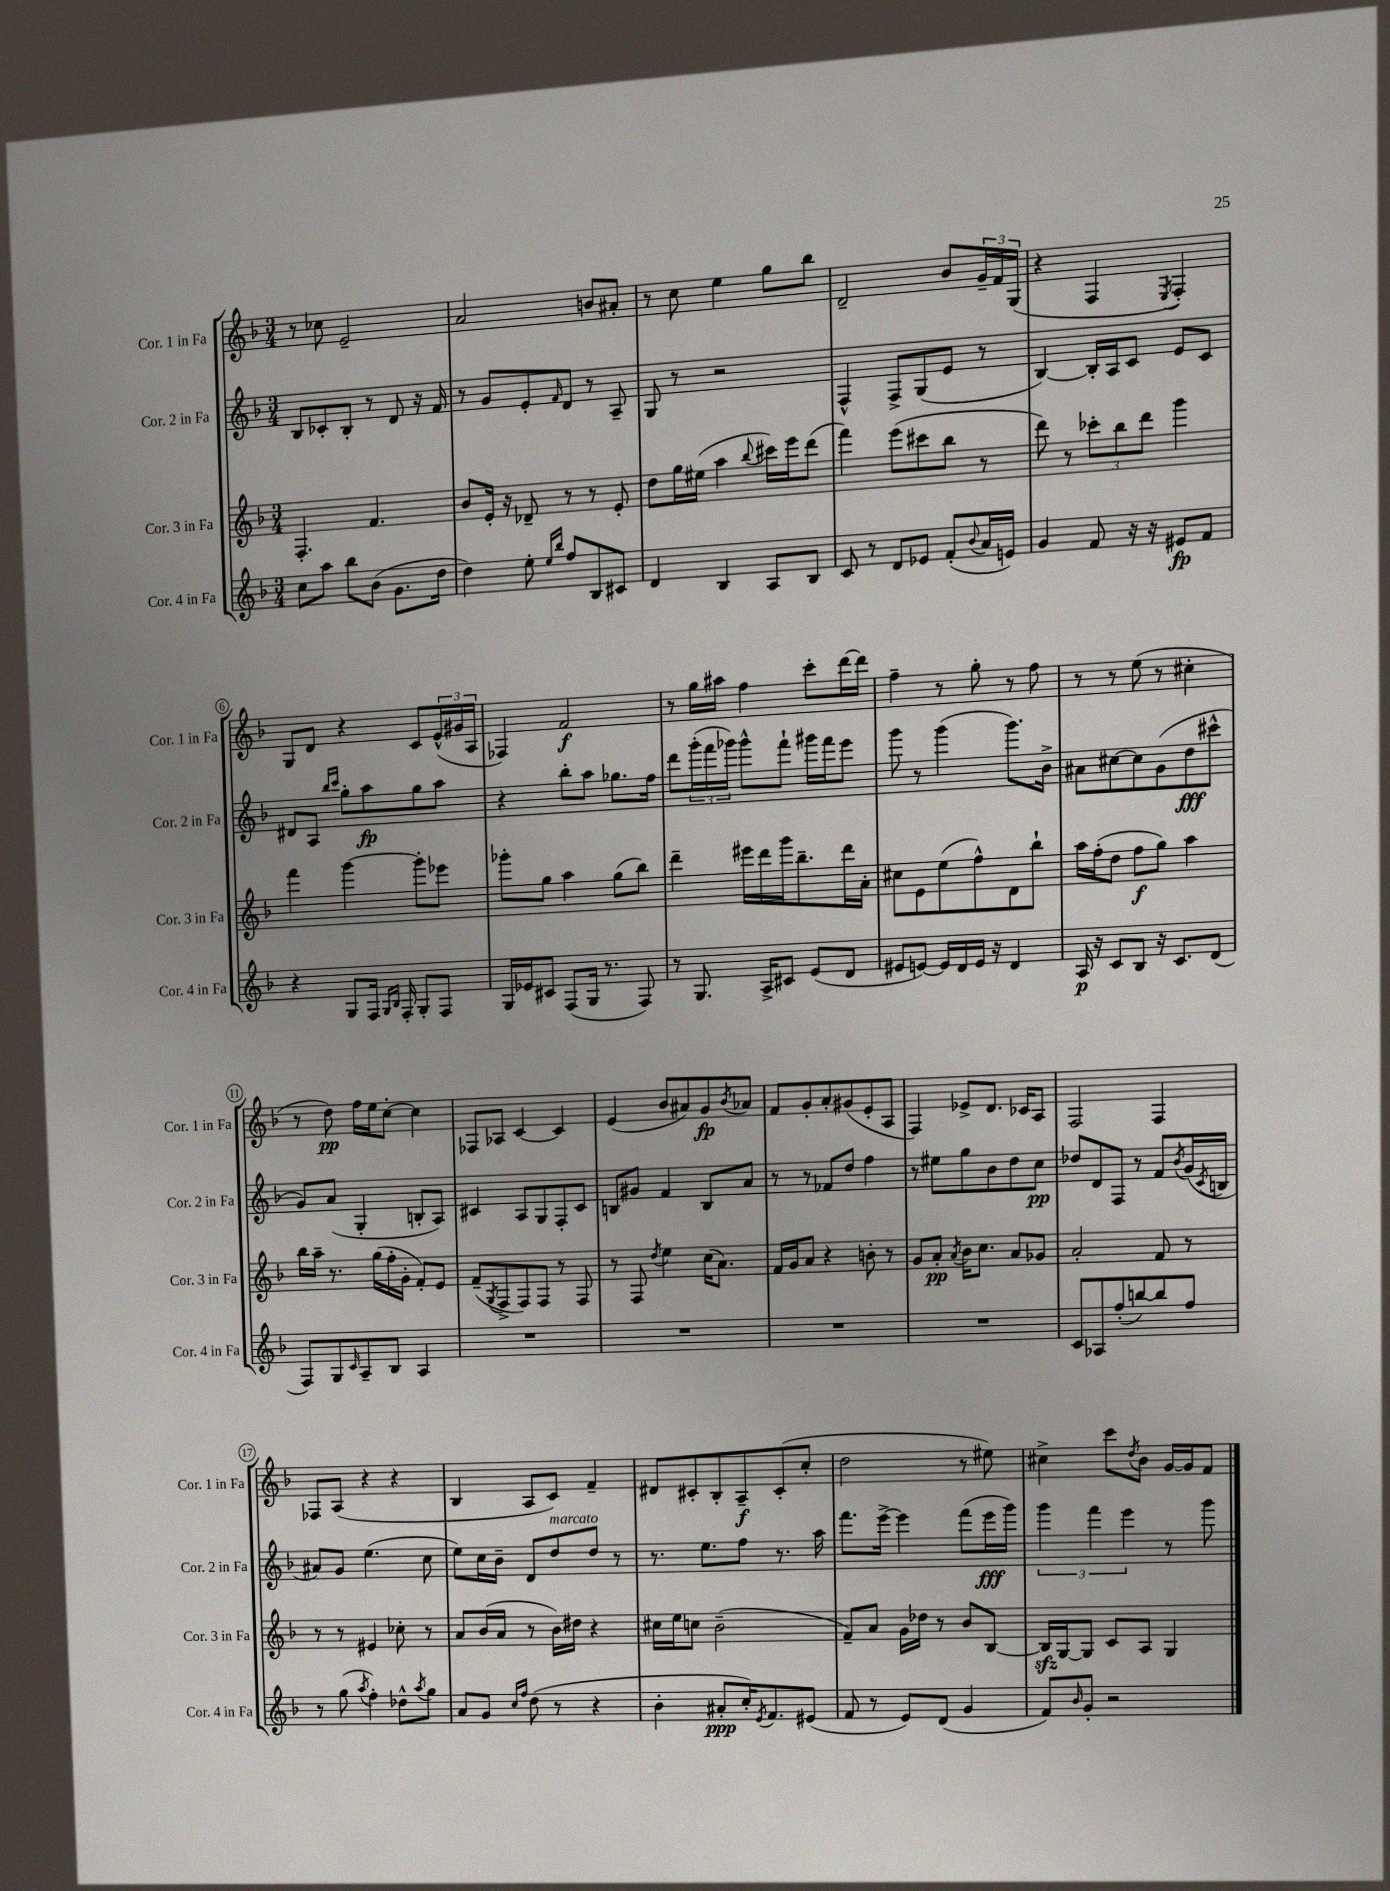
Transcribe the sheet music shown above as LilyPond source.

<<
\new StaffGroup <<
\new Staff = "s0" \with { instrumentName = "Cor. 1 in Fa" shortInstrumentName = "Cor. 1 in Fa" } {
    \clef treble \key f \major \numericTimeSignature \time 3/4
    r8 ces''8 e'2-- |
    a'2 b'8 ais'8-. |
    r8 c''8 e''4 g''8 bes''8 |
    d'2-- bes'8 \tuplet 3/2 { g'16-- f'16 g16( } |
    r4 f4 \acciaccatura { e8 } f4-.) |
    g8 d'8 r4 c'8 \tuplet 3/2 { e'16-^( gis'16 a16 } |
    fes4) f'2\f |
    r8 g''16 ais''16 f''4 c'''8-. d'''16~ d'''16 |
    f''4-- r8 g''8-. r8 f''8 |
    r8 r8 e''8( r8 cis''4-. |
    r8 d''8\pp) f''16 e''16 c''8~-. c''4 |
    fes8 aes8 c'4~ c'4 |
    e'4( bes'8 ais'8) g'8\fp \acciaccatura { bes'8 } aes'8 |
    f'8 g'8-. a'8-. gis'8( e'8-. a8 |
    f4) ees'8-> d'8. ces'16 a8 |
    f2 f4 |
    fes8 a8( r4 r4 |
    bes4 a8 c'8) f'4-- |
    dis'8 cis'8-. bes8-. a8--\f cis'8-.( c''8-. |
    d''2 r8 eis''8) |
    cis''4-> c'''8 \acciaccatura { d''8 } bes'8 g'16~ g'16 f'8 \bar "|." |
}
\new Staff = "s1" \with { instrumentName = "Cor. 2 in Fa" shortInstrumentName = "Cor. 2 in Fa" } {
    \clef treble \key f \major \numericTimeSignature \time 3/4
    bes8 ces'8-. bes8-. r8 d'8 r16 f'16 |
    r8 g'8 e'8-. \grace { f'16 } d'8 r8 a8-- |
    g8 r8 r2 |
    f4-^ f8-> g8( e'8 r8 |
    bes4~) bes16-. a16 c'8 e'8 c'8 |
    dis'8 a8 \grace { bes''16 c'''16 } g''8-. a''8\fp g''8 a''8 |
    r4 bes''8-. a''8 ges''8. f''16 |
    d'''8 \tuplet 3/2 { g'''16-.( f'''16 ges'''16) } ges'''8-^ f'''8-! gis'''16 f'''16 e'''8 |
    g'''8 r8 g'''4( g'''8.) bes'16-> |
    ais'8 cis''8~ cis''8 g'8( d''8\fff cis'''8-^ |
    g'8) a'8( g4-. b8-. a8) |
    cis'4 a8 g8 f8-. cis'8 |
    b8 gis'8 f'4 b8 a'8 |
    r8 r8 fes'8 d''8 f''4 |
    r8 eis''8 g''8 bes'8 d''8 c''8\pp |
    des''8 d'8 f8 r8 f'8 \acciaccatura { bes'8 } g'16( \acciaccatura { c'8 } b16 |
    ais'8) g'8 e''4.( c''8 |
    e''8) c''16 bes'16-- d'8 d''8^\markup { \italic "marcato" } d''8 r8 |
    r8. e''8. f''8 r8. a''16 |
    f'''8. e'''16~-> e'''4 f'''8( e'''16\fff g'''16) |
    \tuplet 3/2 { g'''4 f'''4 e'''4 } r8 g'''8 \bar "|." |
}
\new Staff = "s2" \with { instrumentName = "Cor. 3 in Fa" shortInstrumentName = "Cor. 3 in Fa" } {
    \clef treble \key f \major \numericTimeSignature \time 3/4
    f4.-. f'4. |
    bes'8 e'16-. r16 des'8-- r8 r8 e'8-. |
    d''8 g''16 eis''16( a''4 \appoggiatura { bes''8 } cis'''16) e'''16 d'''8( |
    f'''4) e'''8( cis'''8 bes''8 r8 |
    d'''8) r8 \tuplet 3/2 { ces'''8-. bes''8 d'''8 } g'''4 |
    f'''4 g'''4~ g'''8-. ees'''8 |
    ges'''8-. g''8 a''4 g''8( bes''8) |
    d'''4-- eis'''16 d'''16 g'''16 bes''8.-- d'''16 a'16-. |
    cis''8 e'8 e''8( f''8-^) d'8 bes''8-! |
    a''16 f''16-.( d''8 f''8\f g''8) a''4 |
    bes''16 a''16-- r8. g''16( f''16-. g'16-. f'8-.) e'8 |
    f'8--( \acciaccatura { g8 } f8-> f8) f8 r8 f8 |
    r8 f8 \acciaccatura { d''8 } e''4 c''16( a'8.) |
    f'16 g'16 a'8 r4 b'8-. r8 |
    g'8 a'8-.\pp \acciaccatura { a'8 } bes'16 c''8. a'8 ges'8 |
    a'2-. f'8 r8 |
    r8 r8 eis'4 ces''8-. r8 |
    a'8 bes'16( a'16 r8 bes'16) dis''16 r4 |
    cis''16 e''16 c''8 bes'2--( |
    f'8--) a'8 g'16 des''16 r8 bes'8 bes8~ |
    bes16\sfz g16~ g8 c'8 a8 g4 \bar "|." |
}
\new Staff = "s3" \with { instrumentName = "Cor. 4 in Fa" shortInstrumentName = "Cor. 4 in Fa" } {
    \clef treble \key f \major \numericTimeSignature \time 3/4
    c''8 a''8 bes''8 bes'8( g'8. d''16 |
    d''4) e''8-. \grace { e''16 bes''16 } f''8 bes8 cis'8 |
    d'4 bes4 a8 bes8 |
    c'8 r8 d'8 ees'8 f'8-.( \appoggiatura { bes'8 } a'16 e'16) |
    g'4 f'8 r16 r16 eis'8\fp f'8 |
    r4 g8 f16 \grace { g16 bes16 } f16-. g8-. f8 |
    g16 ees'16 cis'8 f8( g16 r8. f8) |
    r8 g8. a16-> cis'8 e'8( d'8 |
    eis'8 e'8~) e'16 d'16 e'16 r16 d'4 |
    a16\p r16 c'8 bes8 r16 c'8. d'8( |
    f8) g8 \grace { c'16 } a8-- bes8 a4 |
    R2. |
    R2. |
    R2. |
    R2. |
    c'8 aes8 f''8-.( b''8~) b''8 f''8 |
    r8 g''8( \acciaccatura { a''8 } f''4-.) des''8-^ \acciaccatura { a''8 } g''8 |
    a'8 g'8 \grace { c''16 f''16 } d''8( r8 r4 |
    bes'4-. ais'8-.\ppp c''16-.) \acciaccatura { e'8 } f'8. eis'8( |
    f'8 r8 e'8) d'8( g'4 |
    f'8) \grace { bes'16 } g'8-. r2 \bar "|." |
}
>>
>>
\layout { \context { \Score \override BarNumber.stencil = #(make-stencil-circler 0.1 0.3 ly:text-interface::print) } }
